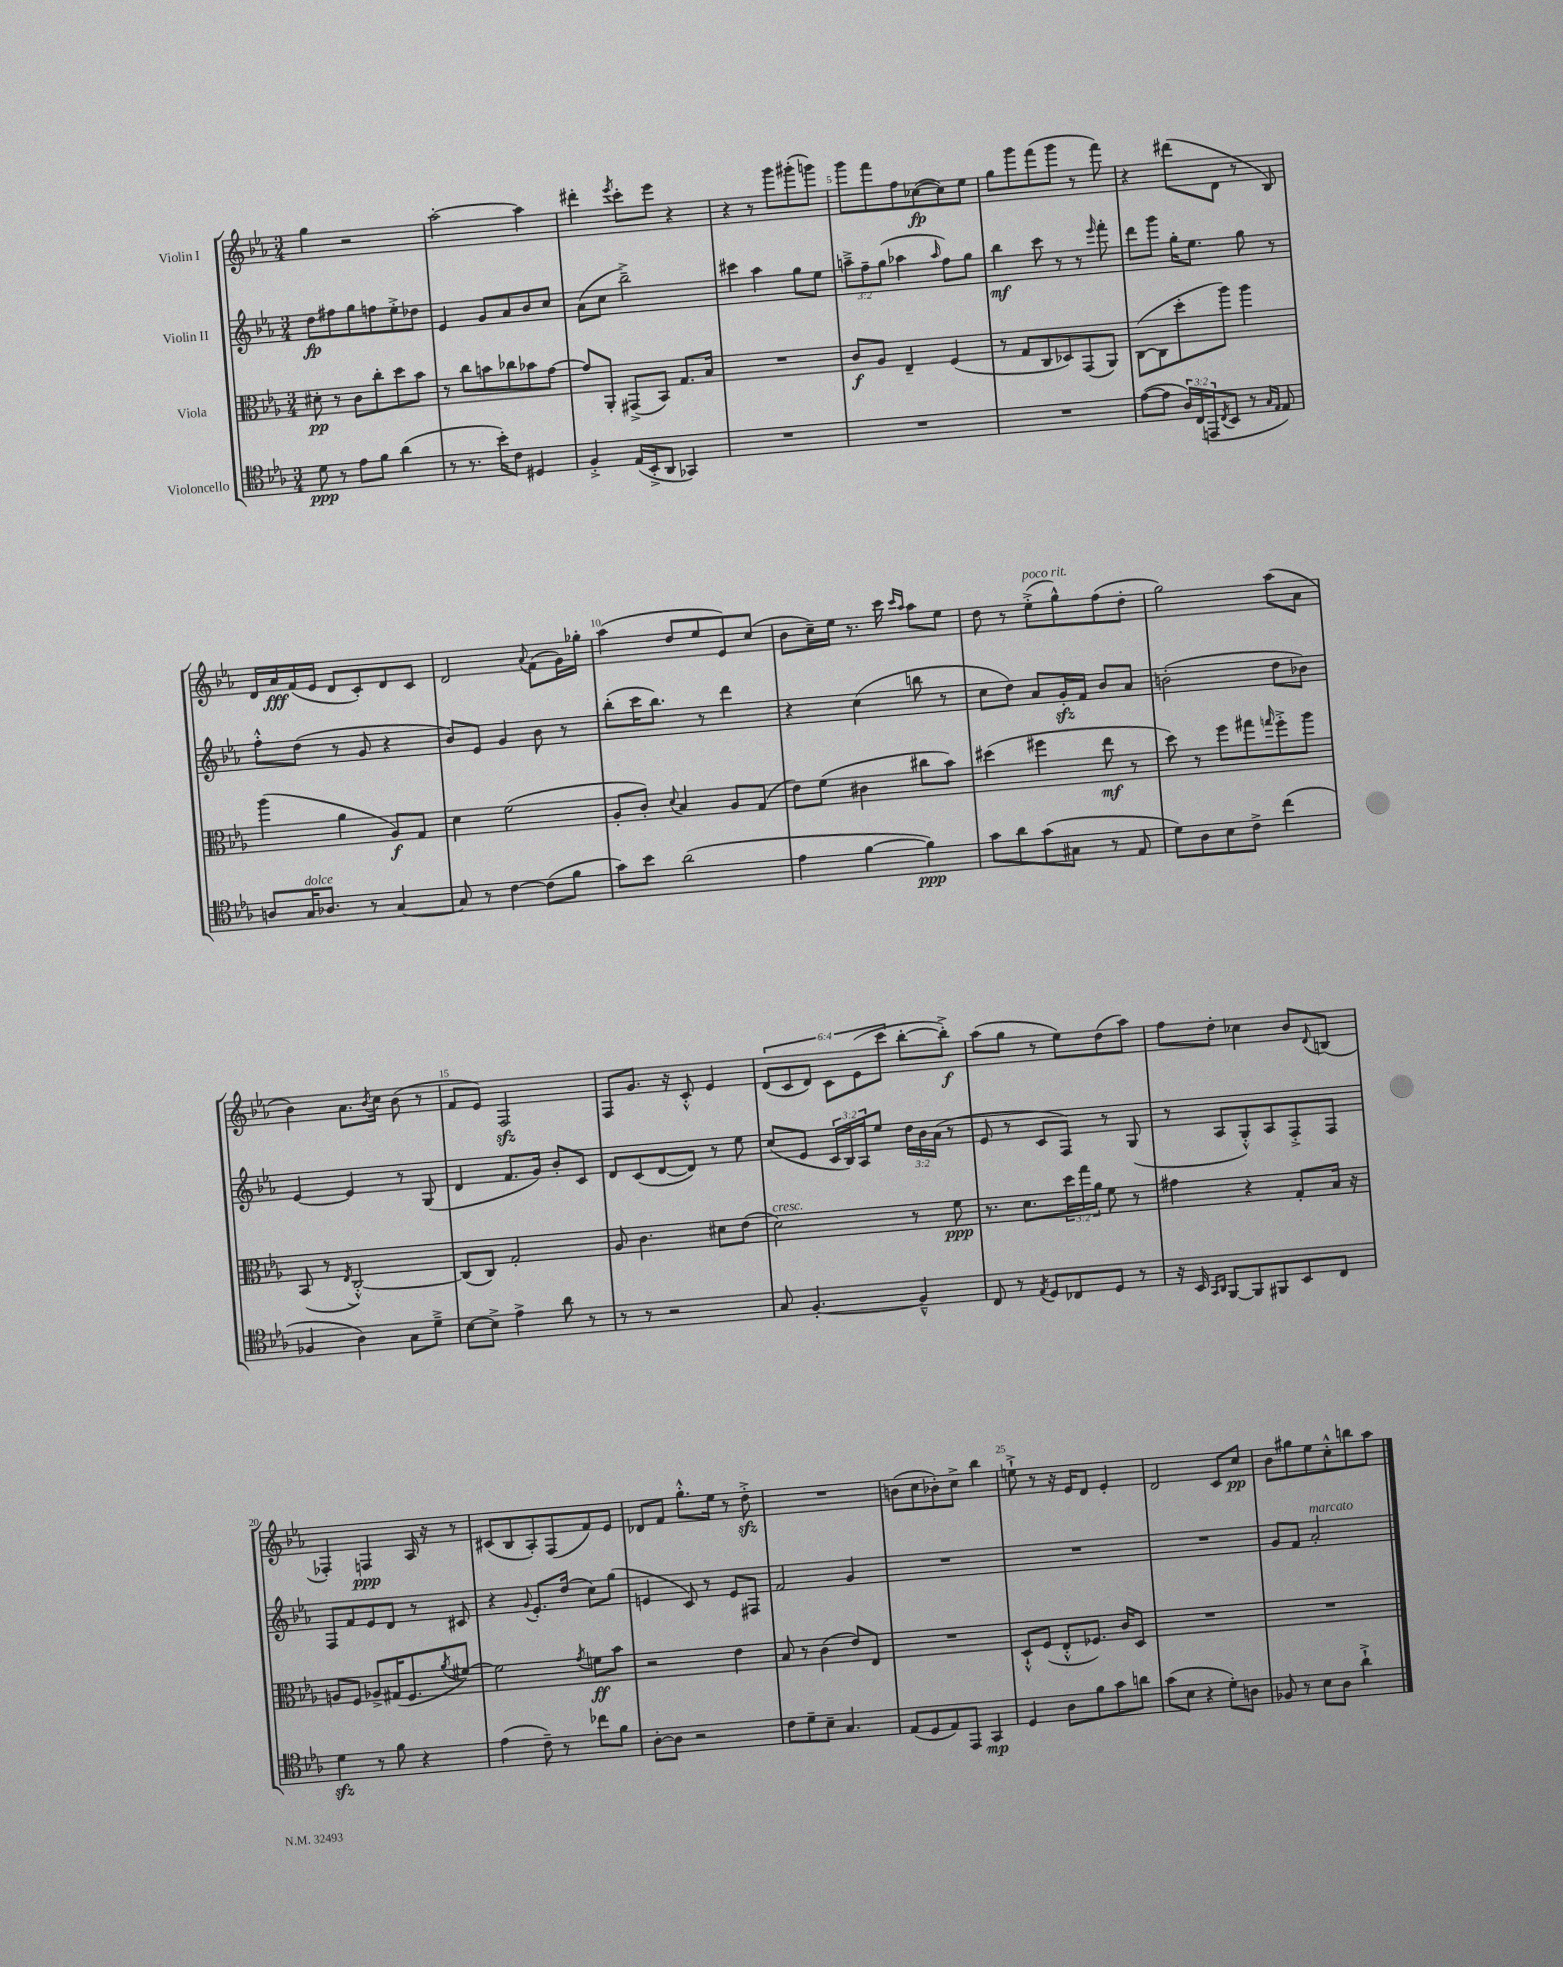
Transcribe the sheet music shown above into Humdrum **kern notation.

**kern	**kern	**kern	**kern
*staff4	*staff3	*staff2	*staff1
*clefC4	*clefC3	*clefG2	*clefG2
*k[b-e-a-]	*k[b-e-a-]	*k[b-e-a-]	*k[b-e-a-]
*M3/4	*M3/4	*M3/4	*M3/4
8d\	8d#'\	8dd\L	4gg\
8r	8r	8ff#\	.
8e-\L	8c\L	8gg\	2r
8f\J	8cc'\	8ff\	.
(4a-\	8dd\	8ee-'^\	.
.	8b-\J	8dd-\J	.
=	=	=	=
8r	8r	4e-/	[2aa-'\
8.r	8cc\L	.	.
.	8b\	8g/L	.
16b-'\LK)	.	.	.
8c\J	8cc-\	8a-/	.
4D#/	8b-\	8b-/	4aa-\]
.	[8g\J	8cc/J	.
=	=	=	=
4F'^/	8g/]L	(8a-\L	4ddd#'\
.	8AA-'/J	8cc\J	.
.	.	.	8qeee-/
(16E-/LL	(8GG#^/L	2bb-~^\)	8ccc'\L
16BB-'^/J	.	.	.
8AA-/J	8BB-/J)	.	8eee-\J
4GG-/)	8.G/L	.	4r
.	16B-/Jk	.	.
=	=	=	=
2.r	2.r	4ccc#\	4r
.	.	4aa-\	8r
.	.	.	8ggg\L
.	.	8gg\L	(8ggg#'\
.	.	8ee-\J	8ggg\J)
=	=	=	=
2.r	8c/L	12aa~^\L	8ggg\L
.	.	12ff~\	.
.	8A-/J	.	8fff\
.	.	(12gg\J	.
.	4E-~/	4aa-\	8ff\
.	.	.	([8cc-\
.	.	16qqaa-/	.
.	(4F/	8ff\L)	8cc-\])
.	.	8gg\J	8ee-\J
=	=	=	=
2.r	8r	4bb-\	8gg\L
.	8G/L	.	8ggg\
.	8C/	8ccc\	(8fff\
.	8D-/)	8r	8ggg\J
.	(8GG/	8r	8r
.	.	16qqeee-/	.
.	8AA-/J)	8fff'\	8fff\)
=	=	=	=
([8e-\L	([8C\L	8ddd\L	4r
8e-\]J	8C\]	8ggg\J	.
24A-/LL)	8dd'\	16gg'\LK	(8ddd#\L
(24C/	.	.	.
.	.	8.ee-\J	.
24EE/J	.	.	.
8qC/	.	.	.
8BB-/J	8aa-\J)	.	8d\J
8r	4aa-\	8gg\	8r
16qqG/LL	.	.	.
16qqE-/JJ	.	.	.
8E-/)	.	8r	8B-/)
=	=	=	=
8A/L	(4aa-\	8ff'^^\L	16d/LL
.	.	.	16a-/
16G/K	.	(8dd\J	(16f/
8.A-/J	.	.	16e-/JJ
.	4a-\	8r	8d/L
8r	.	8g/	8c'/)
[4G/	8A-/L)	4r	8d/
.	8G/J	.	8c/J
=	=	=	=
8G/]	4d\	8b-/L)	2d/
8r	.	8e-/J	.
[4c\	(2f\	4g/	.
.	.	.	8qqa-/
(8c\]L	.	8b-\	(8f\L
8f\J	.	8r	16g\L)
.	.	.	16gg-'\JJ
=	=	=	=
8g\L)	8A-'/L	(8bb-'\L	(4aa-\
8b-\J	8c'/J)	16ccc\K	.
.	.	8.bb-\J)	.
.	8qqd/	.	.
(2a-\	4B-/	.	8dd/L
.	.	8r	8ee-/
.	8A-/L	4ddd\	8e-/)
.	(8G/J	.	(8cc/J
=	=	=	=
4e-\	8e-\L)	4r	8b-\L
.	(8f\J	.	16cc~\L)
.	.	.	16ee-\JJ
[4f\	4c#\	(4cc\	8.r
.	.	.	16ccc\
.	.	.	16qqccc/LL
.	.	.	16qqaa-/JJ
4f\])	8cc#\L	8bb\	8aa-\L
.	8b-\J)	8r	8ee-\J
=	=	=	=
8g\L	(4dd#\	8cc\L	8dd\
8a-\	.	8dd\J)	8r
(8g\	4ff#\	8a-/L	(8ee-'^\L
8G#\J	.	16g'/L	8gg^^\)
.	.	16f/JJ	.
8r	8ee-\	8b-/L	(8ff\
8E-/	8r	8a-/J	8dd'\J
=	=	=	=
8d\L)	8dd\)	(2b'\	2gg\)
8A-\	8r	.	.
8B-\	8ff\L	.	.
8c^\J	8gg#\	.	.
.	16qqgg/	.	.
(4cc\	8ff'^\	8dd\L	(8aa-\L
.	8aa-\J	8b-\J)	8a-\J
=	=	=	=
4F-/	(8BB-/	[4e-/	4b-\)
.	8r	.	.
.	8qE-/	.	.
4A-\)	[2C'^^/)	4e-/]	8.a-\L
.	.	.	8qb-/
.	.	.	16cc\Jk
8G\L	.	8r	(8b-\
8d~^\J	.	(8G/	8r
=	=	=	=
[8B-\L	(8C/]L	4d/	8f/L
8B-^\]J	8C/J)	.	8e-/J)
4e-^\	2G'/	8.f/L	2F/
.	.	16g/Jk)	.
8a-\	.	8b-'/L	.
8r	.	8c/J	.
=	=	=	=
8r	8A-/	8d/L	8F/L
8r	4.c\	(8c/	8.g/J
2r	.	[8d/	.
.	.	.	16r
.	.	8d/]J)	8c'^^/
.	8d#\L	8r	4e-/
.	(8e-\J	8ee-\	.
=	=	=	=
8G/	2d\)	(8cc/L	(12d/L
.	.	.	12c/
[4.F'/	.	8e-/J	.
.	.	.	12d/J)
.	.	24c/LL	12c\L
.	.	24B-/)	.
.	.	24A-/J	(12e-\
.	.	8ee-/J	.
.	.	.	12ccc\J
4F~^^/]	8r	24dd\LL	[8bb-'\L
.	.	24b-\	.
.	.	(24a-\JJ	.
.	8f\	8r	8bb-'^\]J)
=	=	=	=
8C/	8.r	8e-/	(8aa-\L
8r	.	8r	8gg\J
.	8.d\L	.	.
8qE-/	.	.	.
8D/L	.	8c/L	8r
8C-/	24dd\L	8F/J)	8ee-\L)
.	24gg\	.	.
.	24a-\JJ	.	.
8D/J	8f\	8r	(8dd\
8r	8r	(8G/	8aa-\J)
=	=	=	=
16r	4g#\	8r	8ff\L
16BB-/	.	.	.
16qqGG/LL	.	.	.
16qqAA-/JJ	.	.	.
[8FF/L	.	8A-/L	8dd'\J
8FF/]	4r	8G'^^/)	4cc-\
8FF#/	.	8A-/	.
8BB-/	8G'/L	8F'^/	8b-/L
.	.	.	8qqd/
8C/J	16B-/Jk	8F/J	(8B/J
.	16r	.	.
=	=	=	=
4d\	8A/L	8F/L	4F-'/)
.	8F/J	8f/	.
8r	8A-^/L	8e-/	4F/
8f\	(16G#/K	8d/J	.
.	8.F/	.	.
4r	.	8r	16A-/
.	.	.	16r
.	8qa-/	.	.
.	[8f#/J)	8c#/	8r
=	=	=	=
(4e-\	2f#\]	4r	(8c#/L
.	.	.	8B-/
.	.	8qqg/	.
8c~\)	.	8.e-'/L	8A-'/)
8r	.	.	(8F/
.	.	(16dd/Jk	.
.	8qg/	.	.
8cc-\L	8f\L	8cc\L)	8f/)
8f\J	8b-\J	(8gg\J	8e-/J
=	=	=	=
[8A-'\L	2r	4e/	8d-/L
8A-\]J	.	.	8f/J
2r	.	8c/)	8.gg'^^\L
.	.	8r	.
.	.	.	16ee-\Jk
.	4e-\	8e/L	8r
.	.	8F#/J	8dd'^\
=	=	=	=
8c\L	8B-/	2f/	2.r
8d~\	8r	.	.
8B-~\J	(4c\	.	.
4.G/	.	.	.
.	8e-/L)	4g/	.
.	8E-/J	.	.
=	=	=	=
(8E-/L	2.r	2.r	(8b\L
8D/	.	.	8cc\
8E-/)	.	.	8b-'\)
8EE-/J	.	.	8cc^\J
4GG/	.	.	4bb-\
=	=	=	=
4D/	8D`^^/L	2.r	8ee`^\
.	(8F/J	.	8r
8A-\L	8E-'^^/L	.	16r
.	.	.	16e-/LK
8f\	8.F-/J)	.	8d/J
8g\	.	.	4e-'/
.	16c/LK	.	.
8a\J	8D/J	.	.
=	=	=	=
(8g\L	2.r	2.r	2d/
8B-\J	.	.	.
4r	.	.	.
8d'\L)	.	.	8c/L
8A\J	.	.	8cc/J
=	=	=	=
8F-/	2.r	8g/L	8b-\L
8r	.	8f/J	8gg#\
8B-\L	.	2a-'/	8ee-\
8A-\J	.	.	8cc'^^\
4a-`^\	.	.	8bb\
.	.	.	8aa-\J
==	==	==	==
*-	*-	*-	*-
